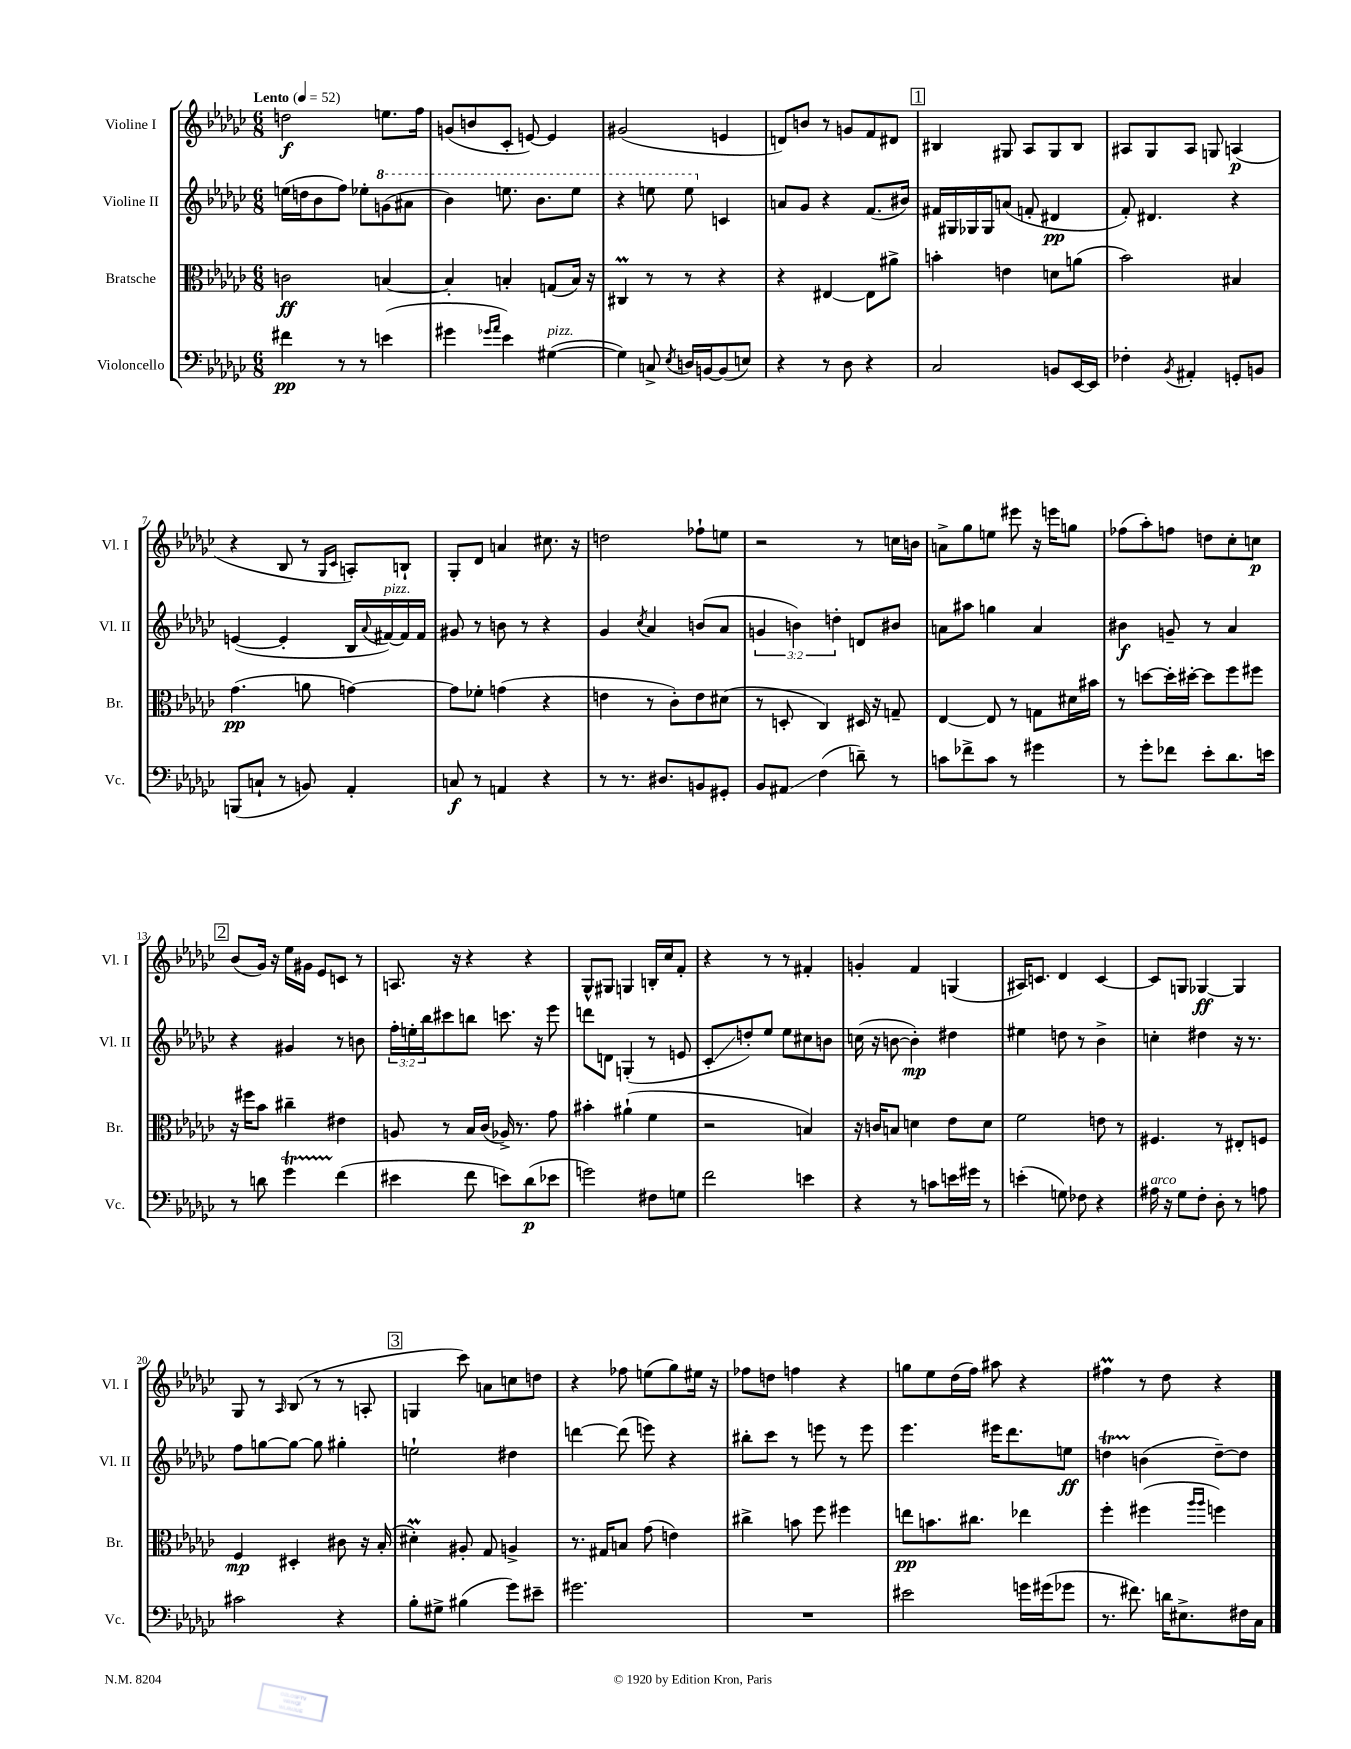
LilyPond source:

<<
\new StaffGroup <<
\new Staff = "s0" \with { instrumentName = "Violine I" shortInstrumentName = "Vl. I" } {
    \clef treble \key ges \major \numericTimeSignature \time 6/8 \tempo "Lento" 4 = 52
    d''2\f e''8. f''16 |
    g'8( b'8 ces'8-. e'8~) e'4 |
    gis'2( e'4 |
    d'8) b'8 r8 g'8 f'8 dis'8 |
    \mark \markup { \box "1" } bis4 gis8 aes8 gis8 bis8 |
    ais8 ges8 ais8 g8 a4\p( |
    r4 bes8 r8 \grace { ges16 ces'16 } a8-.) b8-! |
    ges8-. des'8 a'4 cis''8. r16 |
    d''2 fes''8-! e''8 |
    r2 r8 c''16 b'16 |
    a'8-> ges''8 e''8 eis'''8 r16 e'''16 g''8 |
    fes''8( aes''8-.) f''8 d''8 ces''8-. c''8\p |
    \mark \markup { \box "2" } bes'8( ges'16) r16 ees''16 gis'16 ees'8 c'8 r8 |
    a8. r16 r4 r4 |
    ges8-^ gis8 g4 b16-. ces''16 f'8-. |
    r4 r8 r8 fis'4-. |
    g'4-. f'4 g4( |
    ais16) c'8. des'4 c'4~ |
    c'8 g8 ges4~\ff ges4 |
    ges8 r8 \grace { aes16 } bes8( r8 r8 a8-. |
    \mark \markup { \box "3" } g4 ces'''8) a'8 c''8 d''8 |
    r4 fes''8 e''8( ges''8) eis''16 r16 |
    fes''8 d''8 f''4 r4 |
    g''8 ees''8 des''16( f''16) ais''8 r4 |
    fis''4\prall r8 des''8 r4 \bar "|." |
}
\new Staff = "s1" \with { instrumentName = "Violine II" shortInstrumentName = "Vl. II" } {
    \clef treble \key ges \major \numericTimeSignature \time 6/8 \override Staff.TupletNumber.text = #tuplet-number::calc-fraction-text
    e''16( d''16 bes'8 f''8) ees''8-. \ottava #1 g''8( ais''8 |
    bes''4) e'''8. bes''8. e'''8 |
    r4 e'''8 e'''8 \ottava #0 c'4 |
    a'8 ges'8 r4 f'8.( bis'16) |
    \mark \markup { \box "1" } fis'16 gis16 ges16 ges16 a'8( f'8-. dis'4\pp |
    f'8-.) dis'4. r4 |
    e'4~( e'4-. bes16 \appoggiatura { aes'8 } fis'16~^\markup { \italic "pizz." }) fis'16 fis'16 |
    gis'8 r8 b'8 r8 r4 |
    ges'4 \acciaccatura { ces''8 } aes'4 b'8( aes'8 |
    \tuplet 3/2 { g'4 b'4) d''4-. } d'8 bis'8 |
    a'8 ais''8 g''4 a'4 |
    bis'4\f g'8-- r8 aes'4 |
    \mark \markup { \box "2" } r4 gis'4 r8 b'8 |
    \tuplet 3/2 { f''16-. e''16-. bes''16 } cis'''8 b''8 c'''8. r16 ees'''8 |
    d'''8 d'8 g4-.( r8 e'8 |
    ces'8-.\glissando d''8-.) ees''8 ees''8 cis''8 b'8 |
    c''16( r16 b'8~ b'4-.\mp) dis''4 |
    eis''4 d''8 r8 bes'4-> |
    c''4-. dis''4 r16 r8. |
    f''8 g''8~ g''8~ g''8 gis''4-. |
    \mark \markup { \box "3" } e''2-! dis''4 |
    d'''4~ d'''8( e'''8) r4 |
    bis''8-. ces'''8 r8 e'''8 r8 e'''8 |
    ees'''4. eis'''16 des'''8. e''8\ff |
    d''4\startTrillSpan b'4\stopTrillSpan( d''8~--) d''8 \bar "|." |
}
\new Staff = "s2" \with { instrumentName = "Bratsche" shortInstrumentName = "Br." } {
    \clef alto \key ges \major \numericTimeSignature \time 6/8
    c'2\ff b4~ |
    b4-. b4-. g8( b16) r16 |
    cis4\prall r8 r8 r4 |
    r4 eis4~ eis8 ais'8-> |
    \mark \markup { \box "1" } b'4-. e'4 d'8 a'8( |
    bes'2) bis4 |
    ges'4.\pp( a'8 g'4~) |
    g'8 fes'8-. g'4( r4 |
    e'4 r8 ces'8-.) e'8 dis'8( |
    r8 d8-. ces4) dis16 r16 g8-- |
    ees4~ ees8 r8 g8 dis'16 bis'16 |
    r8 d''8~ d''16-. dis''16~-. dis''8 f''8 fis''8 |
    \mark \markup { \box "2" } r16 fis''16 bes'8 cis''4-- eis'4 |
    a8 r8 bes16 ces'16( aes16->) r8. ges'8 |
    bis'4-. ais'4-!( f'4 |
    r2 b4) |
    r16 c'16 b8 d'4 ees'8 d'8 |
    f'2 e'8 r8 |
    fis4. r8 eis8-. f8 |
    f4\mp dis4-. cis'8 r16 bes16-.( |
    \mark \markup { \box "3" } dis'4-.\prall) ais8-. ges8 a4-> |
    r8. gis16 b8 ges'8( e'4) |
    cis''4-> b'8 f''8 fis''4 |
    e''8\pp b'8. cis''8. ees''4 |
    f''4-. fis''4( \grace { aes''16 aes''16 } f''4) \bar "|." |
}
\new Staff = "s3" \with { instrumentName = "Violoncello" shortInstrumentName = "Vc." } {
    \clef bass \key ges \major \numericTimeSignature \time 6/8
    fis'4\pp r8 r8 e'4( |
    gis'4 \grace { ges'16 aes'16 } ees'4) gis4~^\markup { \italic "pizz." }( |
    gis4) c8-> \acciaccatura { ees8 } d16 b,16~ b,8( e8) |
    r4 r8 des8 r4 |
    \mark \markup { \box "1" } ces2 b,8 ees,16~ ees,16 |
    fes4-. \acciaccatura { bes,8 } ais,4-. g,8-. b,8 |
    b,,8( c8-! r8 b,8) aes,4-. |
    c8\f r8 a,4 r4 |
    r8 r8. dis8. b,8 gis,8-. |
    bes,8 ais,8\glissando f4( d'8--) r8 |
    c'8 fes'8-> c'8 r8 gis'4 |
    r8 ges'8-. fes'8 ees'8-. des'8. e'16 |
    \mark \markup { \box "2" } r8 d'8 ges'4\startTrillSpan f'4\stopTrillSpan( |
    eis'4 f'8 e'8) des'8\p( ees'8 |
    g'2) fis8 g8 |
    f'2 e'4 |
    r4 r8 c'8 e'16 gis'16 r8 |
    e'4-.( g8) fes8 r4 |
    ais16^\markup { \italic "arco" } r16 ges8 f8-. des8-. r8 a8 |
    cis'2 r4 |
    \mark \markup { \box "3" } bes8-. gis8-> bis4( ges'8) eis'8-- |
    gis'2. |
    R2. |
    eis'2 g'16 gis'16( ges'8 |
    r8. fis'8.) d'16 eis8.-> fis16 ces16 \bar "|." |
}
>>
>>
